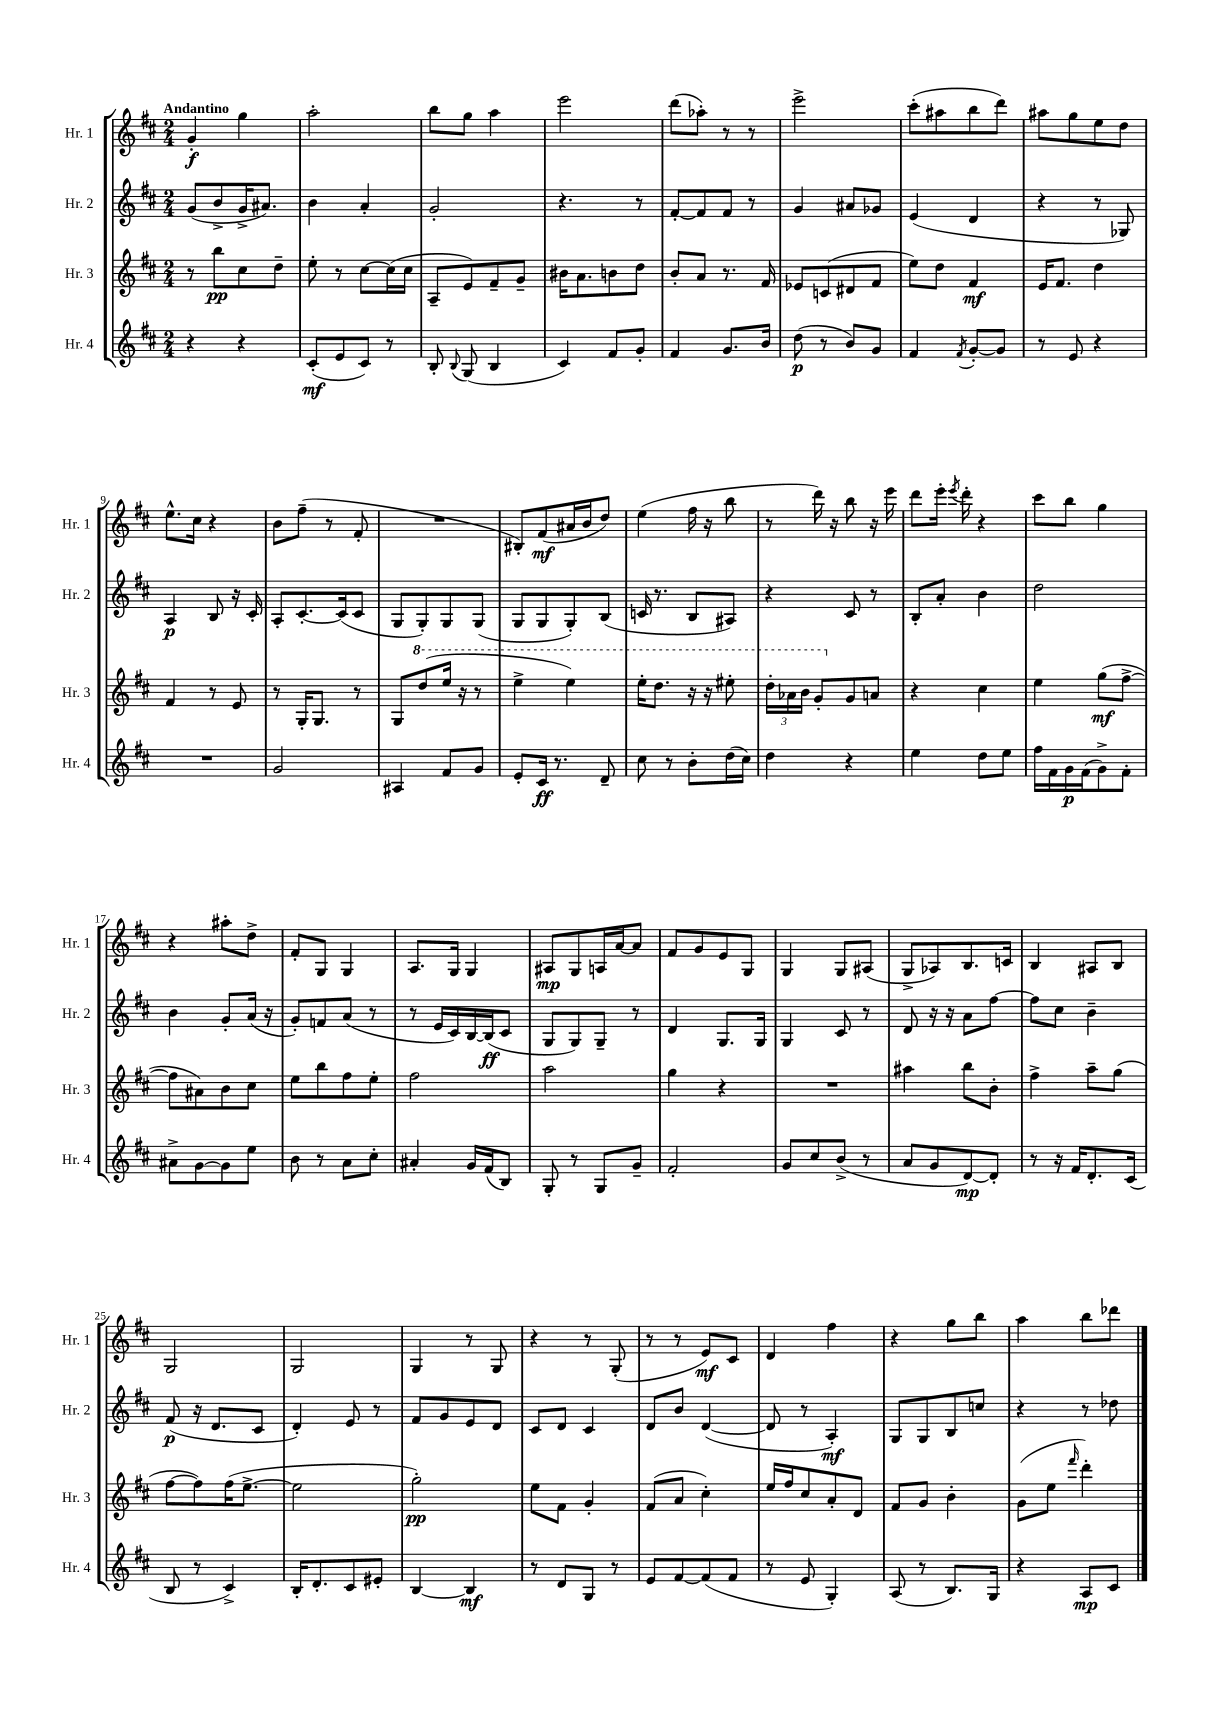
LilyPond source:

<<
\new StaffGroup <<
\new Staff = "s0" \with { instrumentName = "Hr. 1" shortInstrumentName = "Hr. 1" } {
    \clef treble \key d \major \numericTimeSignature \time 2/4 \tempo "Andantino"
    \autoBeamOff g'4-.\f g''4 |
    a''2-. |
    b''8[ g''8] a''4 |
    e'''2 |
    d'''8[( aes''8]-.) r8 r8 |
    e'''2-> |
    cis'''8[-.( ais''8 b''8 d'''8]) |
    ais''8[ g''8 e''8 d''8] |
    e''8.[-^ cis''16] r4 |
    b'8[ fis''8]--( r8 fis'8-. |
    R2 |
    bis8[-.) fis'8\mf( ais'16 b'16 d''8]) |
    e''4( fis''16 r16 b''8 |
    r8 d'''16) r16 b''8 r16 e'''16 |
    d'''8[ e'''16]-. \acciaccatura { e'''8 } d'''16-. r4 |
    cis'''8[ b''8] g''4 |
    r4 ais''8[-. d''8]-> |
    fis'8[-. g8] g4 |
    a8.[ g16] g4 |
    ais8[\mp g8 a16 a'16~ a'8] |
    fis'8[ g'8 e'8 g8] |
    g4 g8[ ais8]( |
    g8[-> aes8) b8. c'16] |
    b4 ais8[ b8] |
    g2 |
    g2 |
    g4 r8 g8 |
    r4 r8 g8-.( |
    r8 r8 e'8[\mf) cis'8] |
    d'4 fis''4 |
    r4 g''8[ b''8] |
    a''4 b''8[ des'''8] \bar "|." |
}
\new Staff = "s1" \with { instrumentName = "Hr. 2" shortInstrumentName = "Hr. 2" } {
    \clef treble \key d \major \numericTimeSignature \time 2/4
    \autoBeamOff g'8[( b'8-> g'16-> ais'8.]) |
    b'4 a'4-. |
    g'2-. |
    r4. r8 |
    fis'8[~-. fis'8 fis'8] r8 |
    g'4 ais'8[ ges'8] |
    e'4( d'4 |
    r4 r8 ges8) |
    a4\p b8 r16 cis'16-. |
    a8[-. cis'8.~-. cis'16( cis'8] |
    g8[ g8-.) g8 g8]( |
    g8[ g8 g8-.) b8]( |
    c'16 r8. b8[ ais8]) |
    r4 cis'8 r8 |
    b8[-. a'8]-. b'4 |
    d''2 |
    b'4 g'8[-. a'16]( r16 |
    g'8[-.) f'8 a'8]( r8 |
    r8 e'16[ cis'16) b16~ b16\ff( cis'8] |
    g8[ g8) g8]-- r8 |
    d'4 g8.[ g16] |
    g4 cis'8 r8 |
    d'8 r16 r16 a'8[ fis''8]~ |
    fis''8[ cis''8] b'4-- |
    fis'8\p( r16 d'8.[ cis'8] |
    d'4-.) e'8 r8 |
    fis'8[ g'8 e'8 d'8] |
    cis'8[ d'8] cis'4 |
    d'8[ b'8] d'4~( |
    d'8 r8 a4-.\mf) |
    g8[ g8 b8 c''8] |
    r4 r8 des''8 \bar "|." |
}
\new Staff = "s2" \with { instrumentName = "Hr. 3" shortInstrumentName = "Hr. 3" } {
    \clef treble \key d \major \numericTimeSignature \time 2/4
    \autoBeamOff r8 b''8[\pp cis''8 d''8]-- |
    e''8-. r8 cis''8[~ cis''16( cis''16] |
    a8[-- e'8) fis'8-- g'8]-- |
    bis'16[ a'8. b'8 d''8] |
    b'8[-. a'8] r8. fis'16 |
    ees'8[ c'8( dis'8 fis'8] |
    e''8[) d''8] fis'4\mf |
    e'16[ fis'8.] d''4 |
    fis'4 r8 e'8 |
    r8 g16[-. g8.] r8 |
    g8[ \ottava #1 d'''8( e'''16] r16 r8 |
    e'''4-> e'''4) |
    e'''16[-. d'''8.] r16 r16 eis'''8-. |
    \tuplet 3/2 { d'''16[-. aes''16 b''16] } g''8[-. \ottava #0 g'8 a'!8] |
    r4 cis''4 |
    e''4 g''8[\mf( fis''8]~-> |
    fis''8[ ais'8) b'8 cis''8] |
    e''8[ b''8 fis''8 e''8]-. |
    fis''2 |
    a''2 |
    g''4 r4 |
    R2 |
    ais''4 b''8[ b'8]-. |
    fis''4-> a''8[-- g''8]( |
    fis''8[~ fis''8) fis''16( e''8.]~-> |
    e''2 |
    g''2-.\pp) |
    e''8[ fis'8] g'4-. |
    fis'8[( a'8] cis''4-.) |
    e''16[ fis''16 cis''8 a'8-. d'8] |
    fis'8[ g'8] b'4-. |
    g'8[( e''8] \grace { fis'''16 } d'''4-.) \bar "|." |
}
\new Staff = "s3" \with { instrumentName = "Hr. 4" shortInstrumentName = "Hr. 4" } {
    \clef treble \key d \major \numericTimeSignature \time 2/4
    \autoBeamOff r4 r4 |
    cis'8[-.\mf( e'8 cis'8]) r8 |
    b8-. \appoggiatura { b8 } g8( b4 |
    cis'4) fis'8[ g'8]-. |
    fis'4 g'8.[ b'16] |
    d''8\p( r8 b'8[) g'8] |
    fis'4 \acciaccatura { fis'8 } g'8[~-. g'8] |
    r8 e'8 r4 |
    R2 |
    g'2 |
    ais4 fis'8[ g'8] |
    e'8[-. cis'16]\ff r8. d'8-- |
    cis''8 r8 b'8[-. d''16( cis''16]) |
    d''4 r4 |
    e''4 d''8[ e''8] |
    fis''16[ fis'16 g'16\p fis'16( g'8->) fis'8]-. |
    ais'8[-> g'8~ g'8 e''8] |
    b'8 r8 a'8[ cis''8]-. |
    ais'4-. g'16[ fis'16( b8]) |
    g8-. r8 g8[ g'8]-- |
    fis'2-. |
    g'8[ cis''8 b'8]->( r8 |
    a'8[ g'8 d'8~\mp) d'8]-. |
    r8 r16 fis'16[ d'8.-. cis'16]( |
    b8 r8 cis'4->) |
    b16[-. d'8.-. cis'8 eis'8]-. |
    b4~ b4\mf |
    r8 d'8[ g8] r8 |
    e'8[ fis'8~ fis'8( fis'8] |
    r8 e'8 g4-.) |
    a8( r8 b8.[) g16] |
    r4 a8[\mp cis'8] \bar "|." |
}
>>
>>
